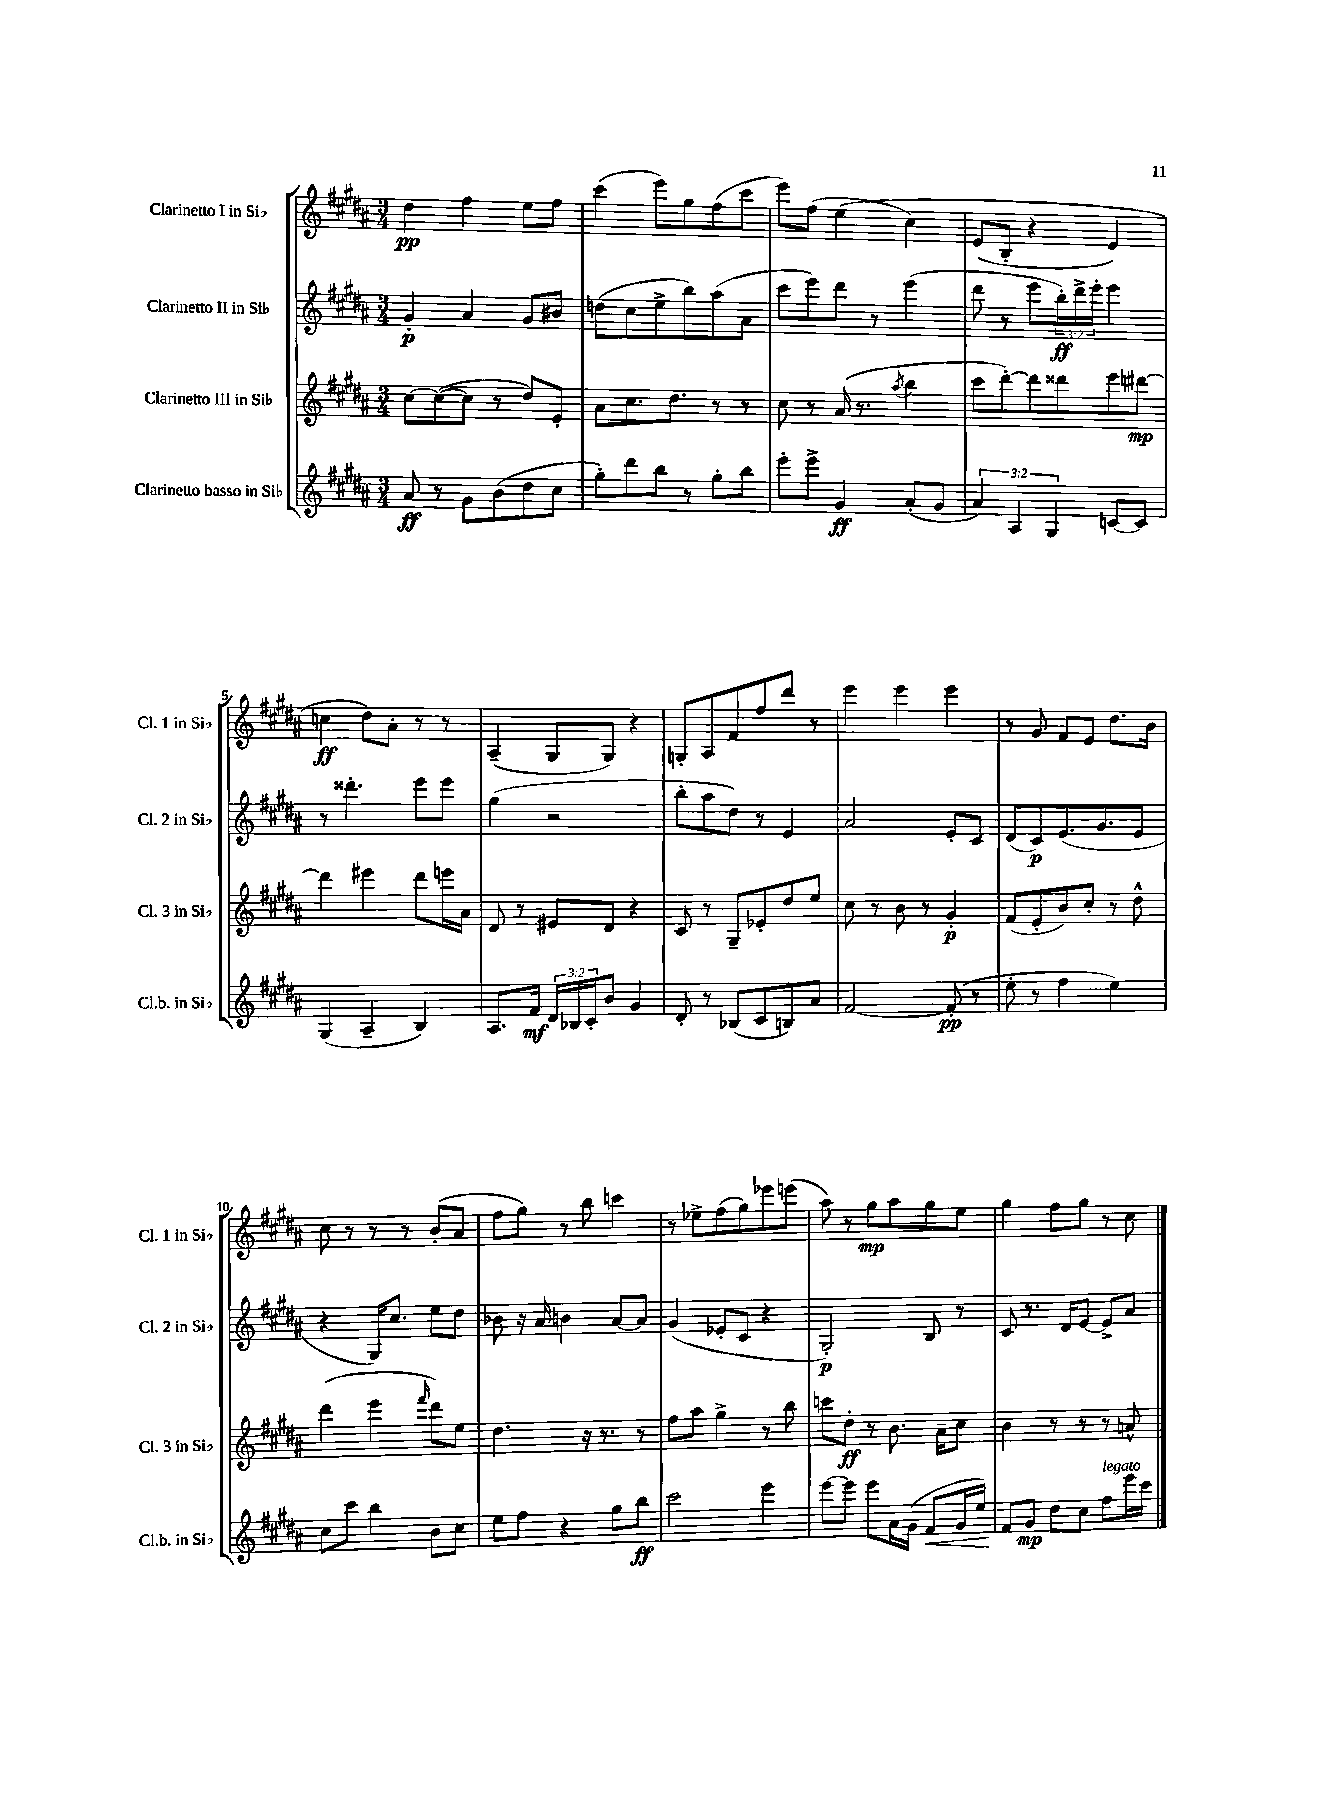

**kern	**dynam	**kern	**dynam	**kern	**dynam	**kern	**dynam
*part4	*part4	*part3	*part3	*part2	*part2	*part1	*part1
*staff4	*staff4	*staff3	*staff3	*staff2	*staff2	*staff1	*staff1
*I"Clarinetto basso in Si♭	*	*I"Clarinetto III in Si♭	*	*I"Clarinetto II in Si♭	*	*I"Clarinetto I in Si♭	*
*I'Cl.b. in Si♭	*	*I'Cl. 3 in Si♭	*	*I'Cl. 2 in Si♭	*	*I'Cl. 1 in Si♭	*
*clefG2	*	*clefG2	*	*clefG2	*	*clefG2	*
*k[f#c#g#d#a#]	*	*k[f#c#g#d#a#]	*	*k[f#c#g#d#a#]	*	*k[f#c#g#d#a#]	*
*M3/4	*	*M3/4	*	*M3/4	*	*M3/4	*
=1	=1	=1	=1	=1	=1	=1	=1
8a#/	ff	[8cc#\L	.	4g#'/	p	4dd#\	pp
8r	.	(8cc#\_	.	.	.	.	.
8g#\L	.	8cc#\J]	.	4a#/	.	4ff#\	.
(8b\	.	8r	.	.	.	.	.
8dd#\	.	8dd#/L)	.	8g#/L	.	8ee\L	.
8cc#\J	.	8e'/J	.	8b#X/J	.	8ff#\J	.
=2	=2	=2	=2	=2	=2	=2	=2
8gg#'\L)	.	8a#\L	.	(8ddn\L	.	(4ccc#\	.
8ddd#\	.	8.cc#\	.	8cc#\	.	.	.
8bb\J	.	.	.	8ee^\	.	8eee\L)	.
.	.	8.dd#\J	.	.	.	.	.
8r	.	.	.	8bb\)	.	8gg#\	.
8gg#'\L	.	8r	.	(8aa#\	.	(8ff#\	.
8bb\J	.	8r	.	8a#\J	.	8ccc#\J	.
=3	=3	=3	=3	=3	=3	=3	=3
8eee'\L	.	8cc#\	.	8ccc#\L	.	8eee\L)	.
8eee^\J	.	8r	.	8eee\)	.	(8ff#\J	.
4g#/	ff	(16a#/	.	8ddd#\J	.	(4ee\	.
.	.	8.r	.	.	.	.	.
.	.	.	.	8r	.	.	.
.	.	8qaa#/	.	.	.	.	.
(8a#'/L	.	4bb\	.	(4eee\	.	4cc#\)	.
8g#/J	.	.	.	.	.	.	.
=4	=4	=4	=4	=4	=4	=4	=4
6a#/)	.	8ccc#\L	.	8ddd#\	.	(8e/L	.
.	.	[8ddd#'\)	.	8r	.	8B'/J	.
6A#/	.	.	.	.	.	.	.
.	.	8ddd#\]	.	8eee\L	.	4r	.
6G#/	.	.	.	.	.	.	.
.	.	8ddd##X\	.	24bb'\L)	ff	.	.
.	.	.	.	24ddd#^\	.	.	.
.	.	.	.	24eee'\JJ	.	.	.
[8cn/L	.	8eee\	.	4eee\	.	4e/)	.
8c/J]	.	[8ddd#X\J	mp	.	.	.	.
!!LO:LB:g=z
=5	=5	=5	=5	=5	=5	=5	=5
(4G#/	.	4ddd#\]	.	8r	.	4ccn\	ff
.	.	.	.	4.ddd##X'\	.	.	.
4A#~/	.	4eee#X\	.	.	.	8dd#\L)	.
.	.	.	.	.	.	8a#'\J	.
4B/)	.	8ddd#\L	.	8eee\L	.	8r	.
.	.	16eeen\L	.	8eee\J	.	8r	.
.	.	16a#\JJ	.	.	.	.	.
=6	=6	=6	=6	=6	=6	=6	=6
8.A#/L	.	8d#/	.	(4gg#\	.	(4A#~/	.
.	.	8r	.	.	.	.	.
16f#/Jk	mf	.	.	.	.	.	.
24d#/LL	.	8e#X/L	.	2r	.	8G#/L	.
24B-X/	.	.	.	.	.	.	.
24c#'/J	.	.	.	.	.	.	.
8b/J	.	8d#/J	.	.	.	8G#/J)	.
4g#/	.	4r	.	.	.	4r	.
=7	=7	=7	=7	=7	=7	=7	=7
8d#'/	.	8c#/	.	8bb'\L	.	8Gn'/L	.
8r	.	8r	.	8aa#\	.	8A#/	.
(8B-X/L	.	8G#~/L	.	8dd#\J)	.	8f#/	.
8c#/	.	8e-X'/	.	8r	.	8ff#/	.
8Bn/)	.	8dd#/	.	4e/	.	8ddd#/J	.
8a#/J	.	8ee/J	.	.	.	8r	.
=8	=8	=8	=8	=8	=8	=8	=8
[2f#/	.	8cc#\	.	2a#/	.	4eee\	.
.	.	8r	.	.	.	.	.
.	.	8b\	.	.	.	4eee\	.
.	.	8r	.	.	.	.	.
(8f#'/]	pp	4g#'/	p	8e'/L	.	4eee\	.
8r	.	.	.	8c#/J	.	.	.
=9	=9	=9	=9	=9	=9	=9	=9
8ee'\	.	(8f#/L	.	(8d#/L	.	8r	.
8r	.	8e'/	.	8c#/)	p	8g#/	.
4ff#\	.	8b/)	.	(8.e/	.	8f#/L	.
.	.	8cc#'/J	.	.	.	8e/J	.
.	.	.	.	8.g#/	.	.	.
4ee\)	.	8r	.	.	.	8.dd#\L	.
.	.	8dd#^^\	.	8e/J	.	.	.
.	.	.	.	.	.	16b\Jk	.
!!LO:LB:g=z
=10	=10	=10	=10	=10	=10	=10	=10
8cc#\L	.	(4ddd#\	.	4r	.	8cc#\	.
8ccc#\J	.	.	.	.	.	8r	.
4bb\	.	4eee\	.	16G#/KL)	.	8r	.
.	.	.	.	8.cc#/J	.	.	.
.	.	.	.	.	.	8r	.
.	.	16qqfff#/	.	.	.	.	.
8b\L	.	8ddd#\L)	.	8ee\L	.	(8b'/L	.
8cc#\J	.	8ee\J	.	8dd#\J	.	8a#/J	.
=11	=11	=11	=11	=11	=11	=11	=11
8ee\L	.	4.dd#\	.	8b-X\	.	8ff#\L	.
8ff#\J	.	.	.	16r	.	8gg#\J)	.
.	.	.	.	16a#/	.	.	.
4r	.	.	.	4bn\	.	8r	.
.	.	16r	.	.	.	8bb\	.
.	.	8.r	.	.	.	.	.
8gg#\L	.	.	.	[8a#/L	.	4cccn\	.
8bb\J	ff	8r	.	8a#/J]	.	.	.
=12	=12	=12	=12	=12	=12	=12	=12
2ccc#\	.	8ff#\L	.	(4g#/	.	8r	.
.	.	8aa#\J	.	.	.	8ee-X^\L	.
.	.	4gg#^\	.	8e-X'/L	.	(8ff#\	.
.	.	.	.	8c#/J	.	8gg#\)	.
4eee\	.	8r	.	4r	.	8eee-X\	.
.	.	8bb\	.	.	.	(8eeen\J	.
=13	=13	=13	=13	=13	=13	=13	=13
[8eee\L	.	8cccn\L	.	2G#'/)	p	8aa#\)	.
8eee\J]	.	8dd#'\J	ff	.	.	8r	.
8eee\L	.	8r	.	.	.	8gg#\L	mp
16a#\L	.	8.b\	.	.	.	8aa#\	.
(16g#\JJ	.	.	.	.	.	.	.
!	!LO:HP:b	!	!	!	!	!	!
8f#/L	<	.	.	8B/	.	8gg#\	.
.	.	16a#~\KL	.	.	.	.	.
16g#/L	.	8cc#\J	.	8r	.	8ee\J	.
16ee/JJ)	.	.	.	.	.	.	.
=14	=14	=14	=14	=14	=14	=14	=14
8f#/L	.	4b\	.	8c#/	.	4gg#\	.
8g#/J	[ mp	.	.	8.r	.	.	.
8dd#\L	.	8r	.	.	.	8ff#\L	.
.	.	.	.	16d#/KL	.	.	.
8cc#\J	.	8r	.	[8e/J	.	8gg#\J	.
!LO:TX:a:i:t=legato	!	!	!	!	!	!	!
8ff#\L	.	8r	.	8e^/L]	.	8r	.
16eee\L	.	8an^^/	.	8a#/J	.	8cc#\	.
16ccc#\JJ	.	.	.	.	.	.	.
==	==	==	==	==	==	==	==
*-	*-	*-	*-	*-	*-	*-	*-
